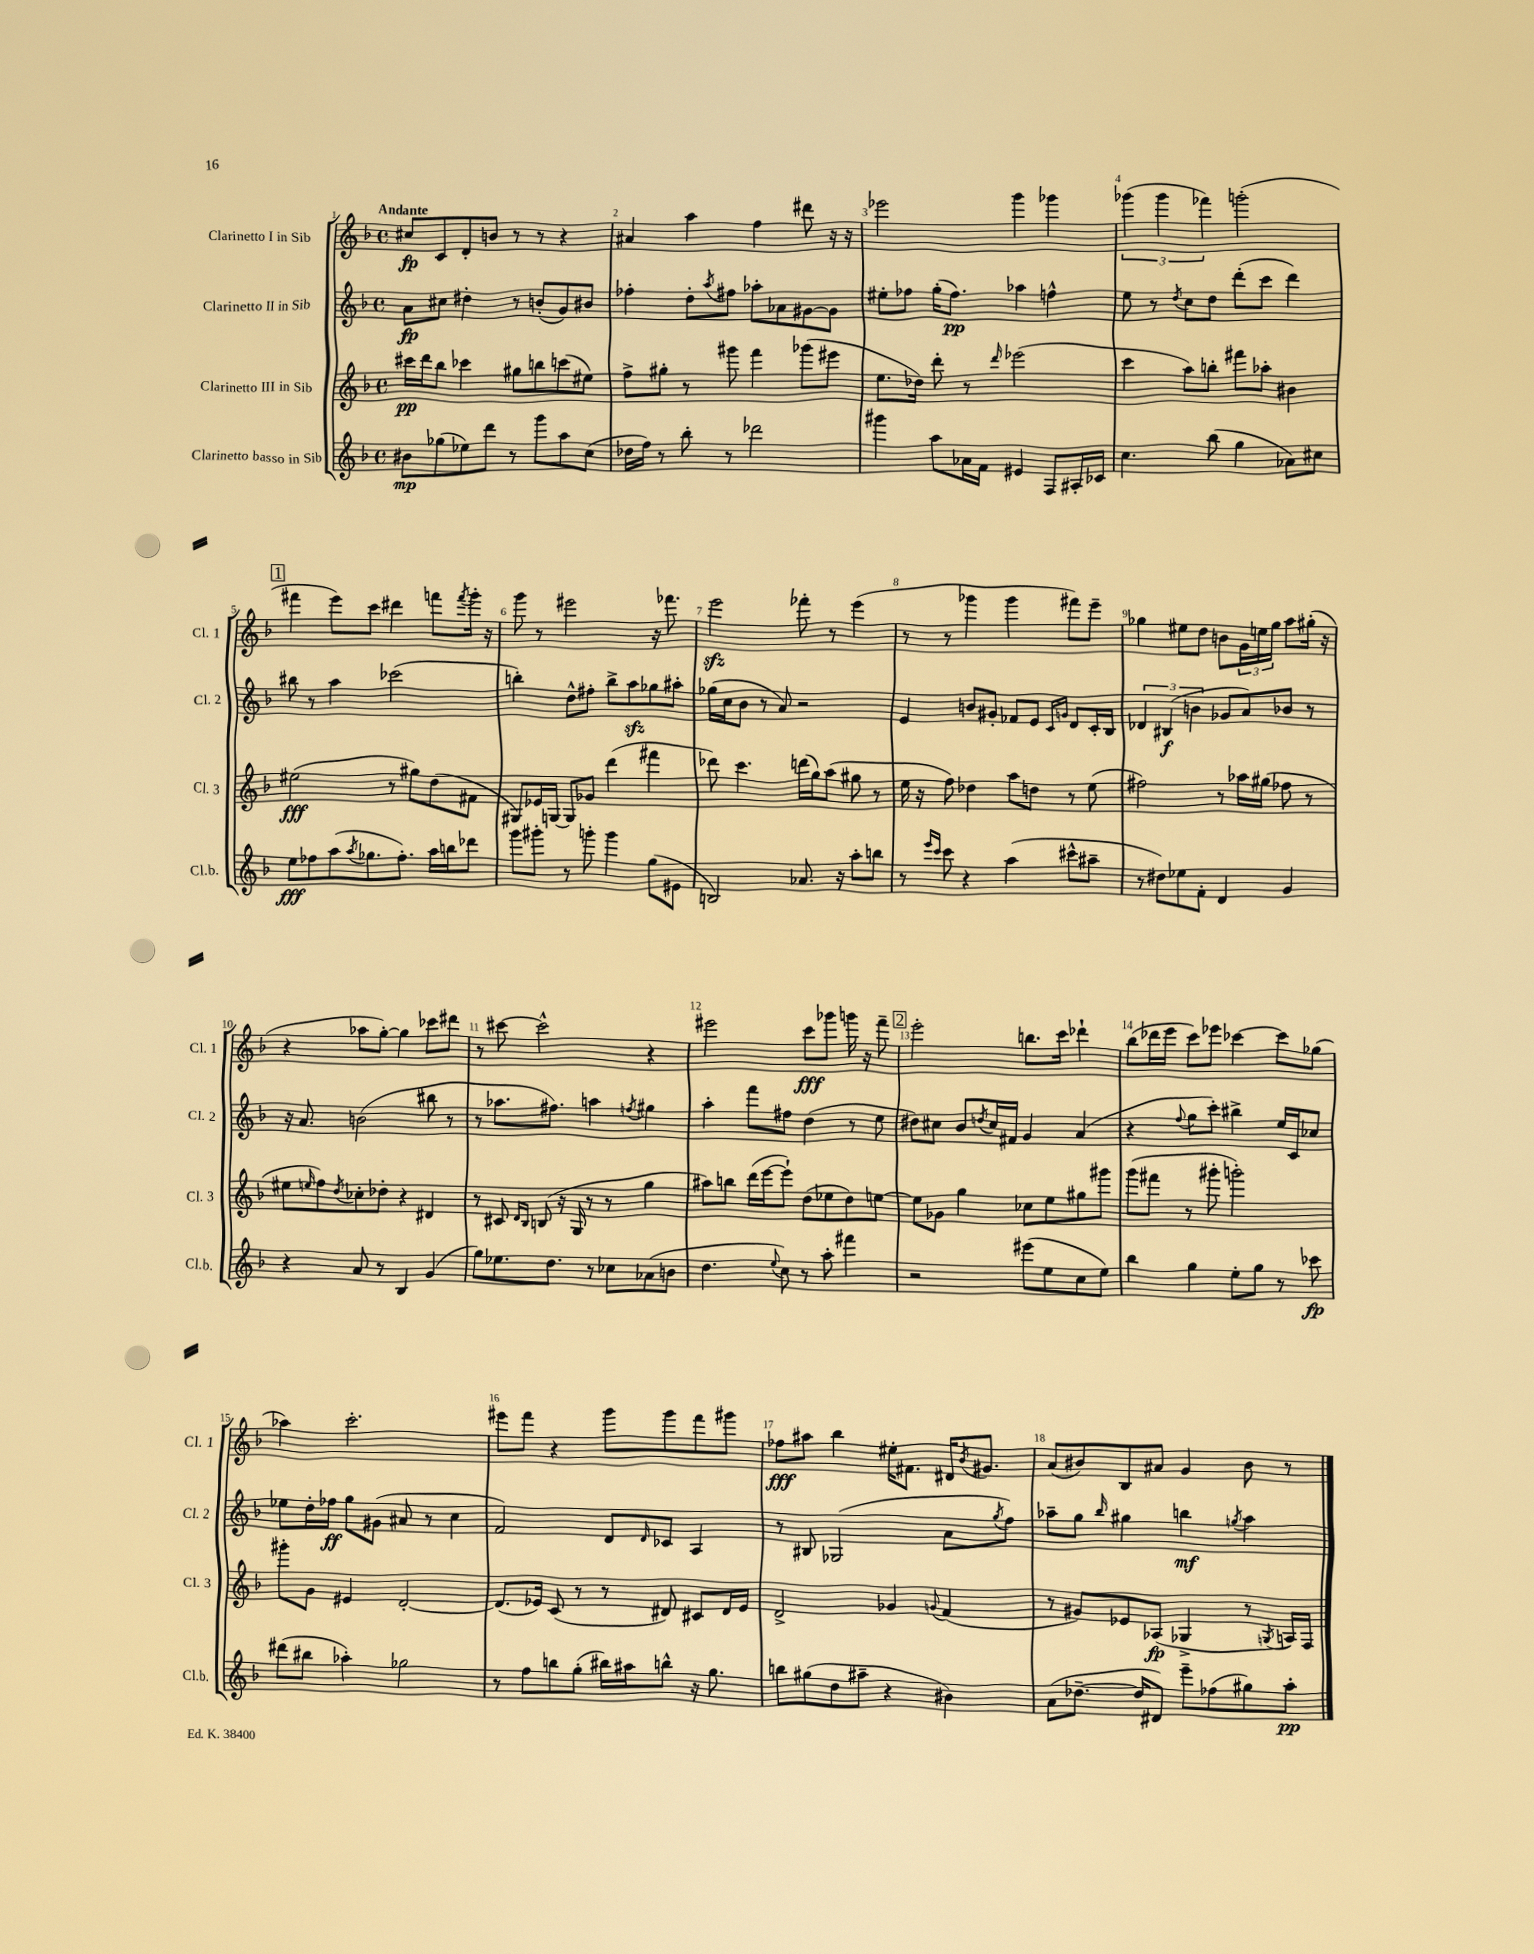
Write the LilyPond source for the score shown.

<<
\new StaffGroup <<
\new Staff = "s0" \with { instrumentName = "Clarinetto I in Sib" shortInstrumentName = "Cl. 1" } {
    \clef treble \key f \major \defaultTimeSignature \time 4/4 \tempo "Andante"
    cis''8\fp c'8 d'8-. b'8 r8 r8 r4 |
    ais'4 a''4 f''4 dis'''8 r16 r16 |
    ees'''2 g'''4 ges'''4 |
    \tuplet 3/2 { ges'''4( ges'''4 fes'''4) } g'''2-.( |
    \mark \markup { \box "1" } fis'''4 e'''8) c'''8 dis'''4 f'''8 \acciaccatura { f'''8 } g'''16-. r16 |
    g'''8 r8 eis'''2 r16 fes'''8. |
    e'''2\sfz fes'''8-. r8 e'''4( |
    r8 r8 ges'''4 ges'''4 fis'''8) e'''8-- |
    ges''4 eis''8 d''8 b'8 \tuplet 3/2 { g'16 e''16 ges''16 } a''8 gis''16-.( r16 |
    r4 aes''8 g''8~-.) g''4 ces'''8 dis'''8 |
    r8 cis'''8~ cis'''2-^ r4 |
    eis'''2 c'''8\fff ges'''8 g'''16 r16 f'''8-- |
    \mark \markup { \box "2" } e'''2-. b''8. c'''16 des'''4-! |
    bes''8( des'''16 e'''16 c'''8) ees'''8 ces'''4~ ces'''8 ges''8( |
    aes''4) c'''2.-. |
    eis'''8 f'''8 r4 g'''8 g'''8 f'''8 gis'''8 |
    fes''8\fff ais''8 bes''4 eis''16-. fis'8. dis'16 \acciaccatura { bes'8 } gis'8. |
    a'8( bis'8) bes8 ais'8 g'4 bis'8 r8 \bar "|." |
}
\new Staff = "s1" \with { instrumentName = "Clarinetto II in Sib" shortInstrumentName = "Cl. 2" } {
    \clef treble \key f \major \defaultTimeSignature \time 4/4
    a'8\fp cis''8 dis''4-. r8 b'8-.( g'8) bis'8 |
    fes''4-. d''8-. \acciaccatura { a''8 } fis''8 aes''8-. aes'8 gis'8~ gis'8 |
    eis''8-. fes''8 g''16-.( fes''8.\pp) aes''4 f''4-^ |
    e''8 r8 \acciaccatura { d''8 } c''8 d''8 d'''8-.( c'''8 d'''4) |
    \mark \markup { \box "1" } bis''8 r8 a''4 ces'''2( |
    b''4-.) d''8-^ fis''8-. b''8-> a''8\sfz ges''8 ais''8-. |
    ges''16( c''16 bes'8 r8 a'8) r2 |
    e'4 b'8 gis'8-. fes'8 e'8 \grace { c'16 g'16 } d'8 c'16-. bes16 |
    \tuplet 3/2 { des'4 bis4\f( b'4 } ges'8 a'8) bes'8 r8 |
    r16 a'8. b'2( bis''8 r8 |
    r8 aes''8. fis''8.) a''4 \acciaccatura { f''8 } gis''4 |
    a''4-. f'''8 fis''8 d''4( r8 e''8 |
    \mark \markup { \box "2" } dis''8) cis''8 bes'8 \acciaccatura { d''8 } cis''16 fis'16 g'4 a'4( |
    r4 \appoggiatura { f''8 } g''8 c'''8-.) bis''4-> e''16 c'16 ces''8 |
    ees''8 d''16-. fes''16\ff g''8 gis'8( ais'8 r8 c''4 |
    f'2) d'8 \grace { d'16 } ces'8 a4 |
    r8 bis8 ges2( a'8 \acciaccatura { g''8 } f''8) |
    aes''8-- g''8 \grace { bes''16 } gis''4 b''4\mf \acciaccatura { g''8 } aes''4 \bar "|." |
}
\new Staff = "s2" \with { instrumentName = "Clarinetto III in Sib" shortInstrumentName = "Cl. 3" } {
    \clef treble \key f \major \defaultTimeSignature \time 4/4
    cis'''16\pp d'''16 bes''8 ces'''4 gis''8 b''8 c'''8( eis''8) |
    f''8-> gis''8-. r8 gis'''8 f'''4 ges'''8( eis'''8 |
    e''8. des''16) d'''8-. r8 \grace { d'''16 } ees'''2( |
    c'''4 a''8) b''8-. fis'''8 aes''8-. bis'4 |
    \mark \markup { \box "1" } eis''2\fff( r8 gis''8) d''8( fis'8 |
    gis8) ees'16 g16~ g8 ges'8 d'''4( fis'''4 |
    des'''8) c'''4. d'''16( g''16) a''8( gis''8 r8 |
    e''16 r16 f''8) des''4 a''8 d''8 r8 e''8( |
    fis''2) r8 aes''16 gis''16( fes''8 r8 |
    eis''8 \grace { e''16 } f''8) \acciaccatura { d''8 } ces''8-. des''8-. r4 dis'4 |
    r8 cis'8 \grace { d'16 bes16 } b8( r16 g16 r8 r8 g''4 |
    ais''8) b''8 d'''16( e'''16~ e'''8-!) d''8( ees''8 d''8) e''8~ |
    \mark \markup { \box "2" } e''8 ges'8 g''4 ces''8 e''8 gis''8 gis'''8 |
    g'''8( fis'''8 r8 gis'''8-. g'''2-.) |
    gis'''8-. g'8 eis'4 d'2~-. |
    d'8.( ees'16) c'8( r8 r8 dis'8) cis'8 dis'16 ees'16 |
    d'2-> ges'4 \appoggiatura { g'8 } f'4( |
    r8 gis'8) ees'8 aes8\fp( ges4-> r8 \acciaccatura { g8 } a16) f16 \bar "|." |
}
\new Staff = "s3" \with { instrumentName = "Clarinetto basso in Sib" shortInstrumentName = "Cl.b." } {
    \clef treble \key f \major \defaultTimeSignature \time 4/4
    bis'8\mp ges''8( ees''8) d'''8 r8 g'''8 a''8 c''8( |
    des''16 f''16) r8 bes''8-. r8 des'''2 |
    gis'''4 a''8 aes'16 f'16 eis'4 f8 ais16-. ces'16 |
    c''4. bes''8( g''4 aes'8) cis''8 |
    \mark \markup { \box "1" } e''8\fff fes''8 a''8( \acciaccatura { a''8 } ges''8. fes''8.-.) a''16 b''16 des'''8 |
    g'''8 gis'''8-. r8 g'''8-. g'''4 g''8( eis'8 |
    b2) aes'8. r16 a''8-. b''8 |
    r8 \grace { e'''16 c'''16 } c'''8 r4 a''4( cis'''8-^ ais''8-- |
    r8 dis''8) ees''8 f'8-. d'4 g'4 |
    r4 a'8 r8 bes4 g'4( |
    g''8) ees''8. d''8. r8 ces''8 aes'8( b'8 |
    d''4. \appoggiatura { e''8 } c''8) r8 a''8-. fis'''4 |
    \mark \markup { \box "2" } r2 eis'''8( e''8 c''8 e''8) |
    bes''4 g''4 e''8-. g''8 r8 ces'''8\fp |
    dis'''8( bis''8 aes''4-.) ges''2 |
    r8 f''8 b''8 g''8-.( bis''16) ais''16 b''8-^ r16 g''8. |
    b''8 gis''8( d''8 ais''8-- r4 bis'4) |
    a'8( des''8.~-- des''16 dis'8) e'''8-- fes''8( gis''8) a''8-.\pp \bar "|." |
}
>>
>>
\layout { \context { \Score \override BarNumber.break-visibility = ##(#f #t #t) barNumberVisibility = #all-bar-numbers-visible } }
